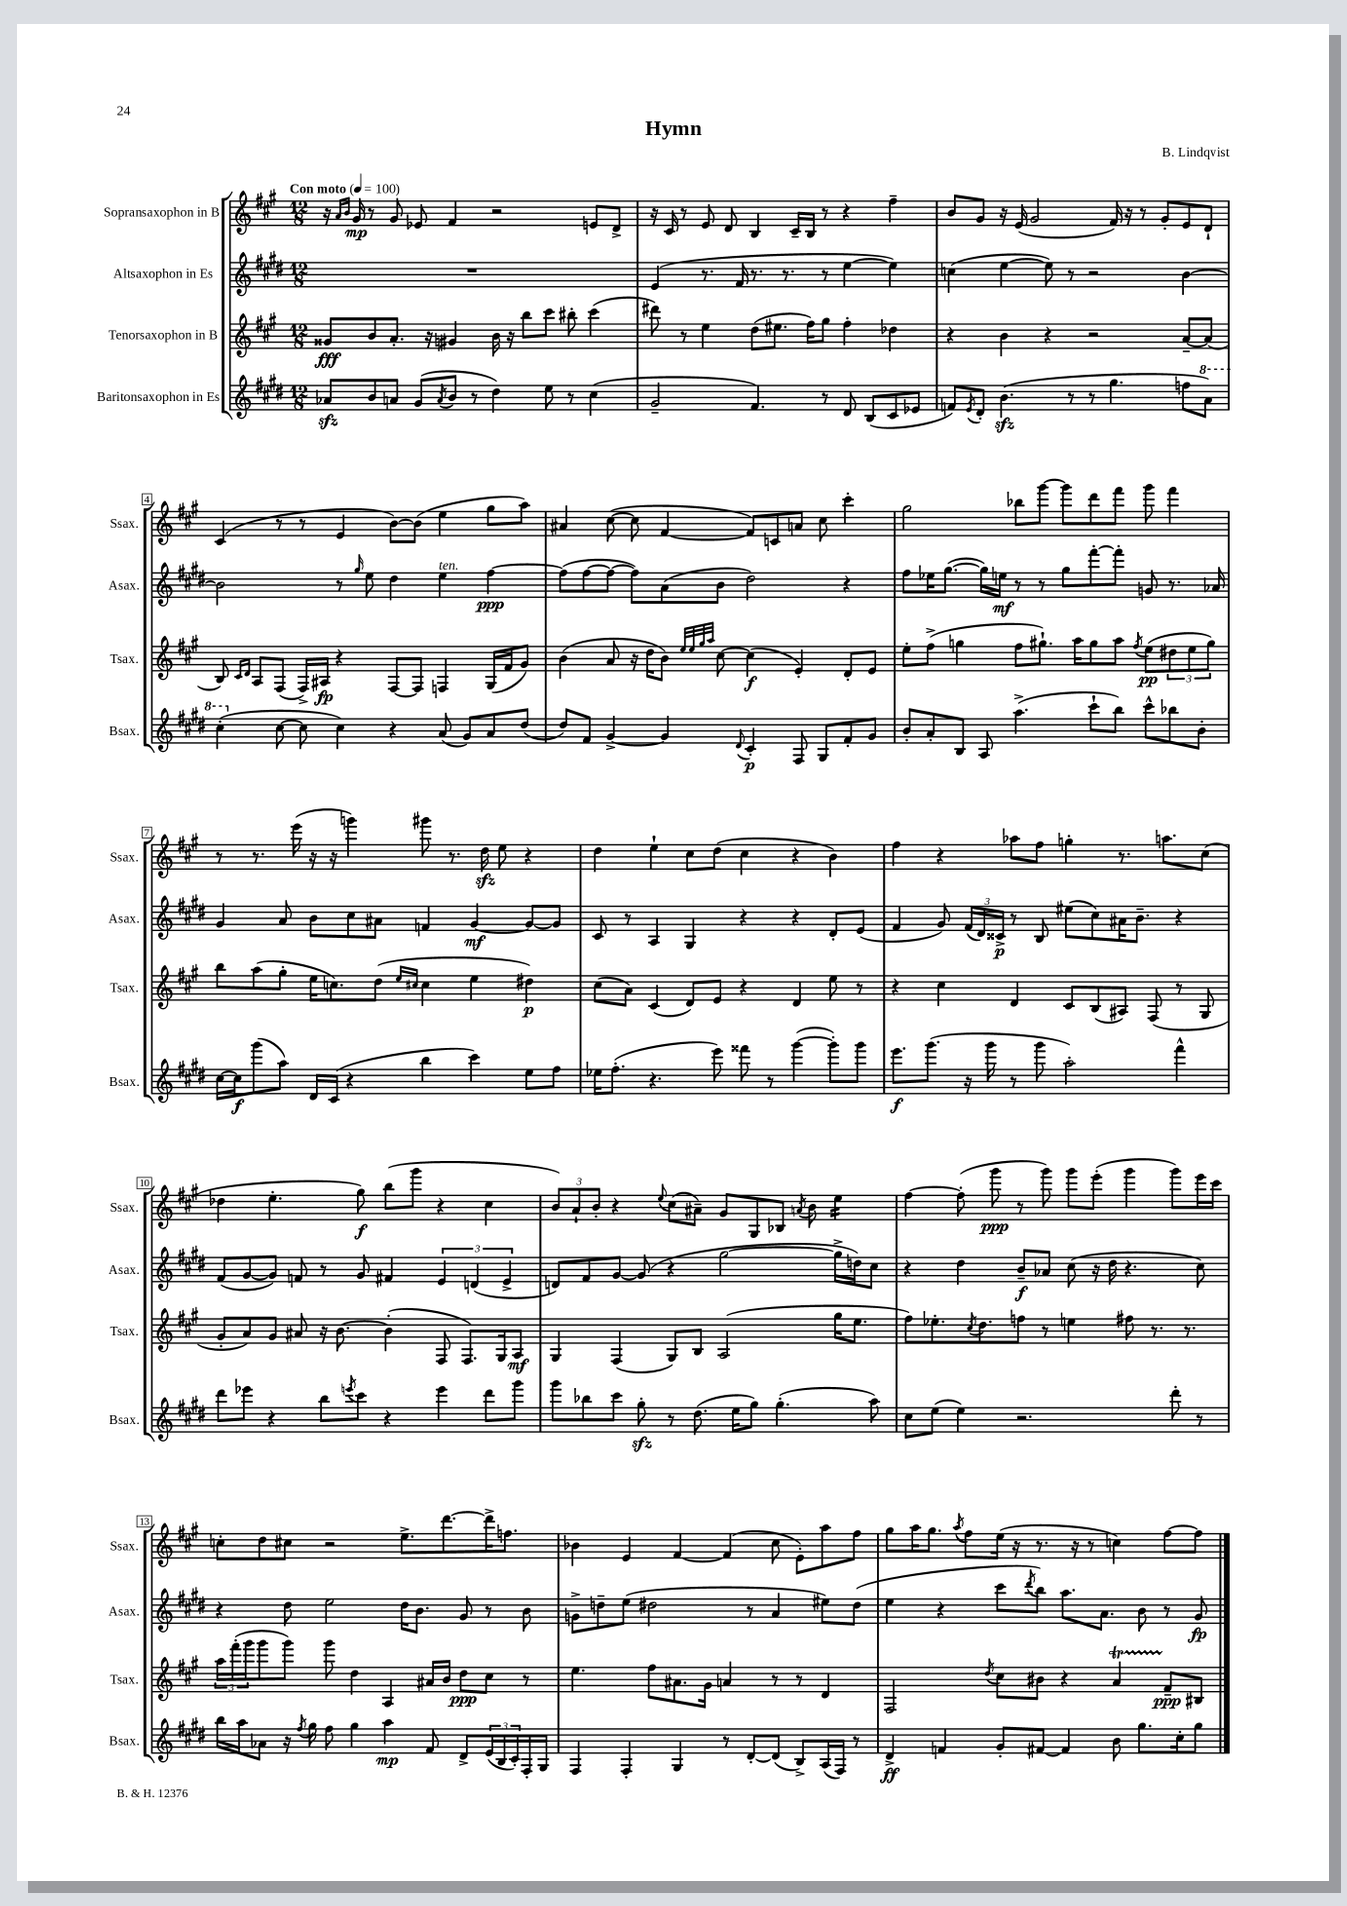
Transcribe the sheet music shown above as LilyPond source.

\header { title = "Hymn" composer = "B. Lindqvist" }
<<
\new StaffGroup <<
\new Staff = "s0" \with { instrumentName = "Sopransaxophon in B" shortInstrumentName = "Ssax." } {
    \clef treble \key a \major \numericTimeSignature \time 12/8 \tempo "Con moto" 4 = 100
    r16 \grace { a'16 b'16 } gis'16\mp r8 gis'8 ees'8 fis'4 r2 e'8 d'8-> |
    r16 cis'16 r8 e'8 d'8 b4 cis'16-- b16 r8 r4 fis''4-- |
    b'8 gis'8 r16 e'16( gis'2 fis'16) r16 r8 gis'8-. e'8 d'8-! |
    cis'4( r8 r8 e'4 b'8~) b'8( e''4 gis''8 a''8) |
    ais'4 cis''8~( cis''8 fis'4~ fis'8) c'8 a'8 cis''8 cis'''4-. |
    gis''2 bes''8 gis'''8~ gis'''8 d'''8 fis'''8 gis'''8 fis'''4 |
    r8 r8. e'''16( r16 r16 g'''4) gis'''8 r8. d''16\sfz e''8 r4 |
    d''4 e''4-! cis''8 d''8( cis''4 r4 b'4) |
    fis''4 r4 aes''8 fis''8 g''4-. r8. a''8. cis''8( |
    des''4 e''4.-. gis''8\f) b''8( gis'''8 r4 cis''4 |
    \tuplet 3/2 { b'8) a'8-! b'8-. } r4 \appoggiatura { e''8 } cis''8( ais'8--) gis'8 gis8 bes8 \acciaccatura { a'8 } b'8 e''4:16 |
    fis''4~ fis''8-.( gis'''8\ppp r8 gis'''8) gis'''8 e'''8-.( gis'''4 gis'''8) e'''16 cis'''16 |
    c''8-. d''8 cis''8 r2 e''8.-> d'''8.~ d'''16-> f''8. |
    bes'4 e'4 fis'4~ fis'4( cis''8 e'8-.) a''8 fis''8 |
    gis''8 a''16 gis''8. \acciaccatura { a''8 } fis''8 e''16( r16 r8. r16 r8 c''4) fis''8~ fis''8 \bar "|." |
}
\new Staff = "s1" \with { instrumentName = "Altsaxophon in Es" shortInstrumentName = "Asax." } {
    \clef treble \key e \major \numericTimeSignature \time 12/8
    R1. |
    e'4( r8. fis'16 r8. r8. r8 e''4~ e''4) |
    c''4( e''4~ e''8) r8 r2 b'4~ |
    b'2 r8 \grace { gis''16 } e''8 dis''4 e''4^\markup { \italic "ten." } fis''4~\ppp |
    fis''8( fis''8~ fis''8~ fis''8) a'8( b'8 dis''2) r4 |
    fis''8 ees''16 gis''8.~( gis''16) e''16\mf r8 r8 gis''8 fis'''8~-. fis'''8-. g'8 r8. aes'16 |
    gis'4 a'8 b'8 cis''8 ais'8 f'4 gis'4~\mf gis'8~ gis'8 |
    cis'8 r8 a4 gis4 r4 r4 dis'8-. e'8( |
    fis'4 gis'8) \tuplet 3/2 { fis'16( dis'16) cisis'16->\p } r8 b8 eis''8( cis''8) ais'16 b'8.-- r4 |
    fis'8( gis'8~ gis'8) f'8 r8 gis'8 fis'4 \tuplet 3/2 { e'4 d'4( e'4-> } |
    d'8) fis'8 gis'8~ gis'8( r4 gis''2~ gis''16-> d''16) cis''8 |
    r4 dis''4 b'8--\f aes'8 cis''8( r16 dis''16 r4. cis''8) |
    r4 dis''8 e''2 dis''16 b'8. gis'8 r8 b'8 |
    g'8-> d''8-- e''8( dis''2 r8 a'4 eis''8) dis''8( |
    e''4 r4 cis'''8 \acciaccatura { dis'''8 } b''8) a''8. a'8. b'8 r8 gis'8\fp \bar "|." |
}
\new Staff = "s2" \with { instrumentName = "Tenorsaxophon in B" shortInstrumentName = "Tsax." } {
    \clef treble \key a \major \numericTimeSignature \time 12/8
    gisis'8\fff b'8 a'8.-. r16 gis'4 b'16 r16 b''8 cis'''8 bis''8-. cis'''4( |
    dis'''8) r8 e''4 d''8( eis''8. fis''16) gis''8 fis''4-. des''4 |
    r4 b'4 r4 r2 a'8~-- a'8( |
    b8) \grace { cis'16 d'16 } a8 fis8( fis16->) ais16\fp r4 fis8~ fis8 f4 gis16( fis'16 gis'8) |
    b'4( a'8 r16 d''16 b'8) \grace { e''32 e''32 gis''32 a''32 } cis''8~ cis''4\f( e'4-.) d'8-. e'8 |
    e''8-. fis''8->( g''4 fis''8 gis''8.-!) a''16 gis''8 a''8 \acciaccatura { fis''8 } e''8\pp( \tuplet 3/2 { dis''8 e''8 gis''8) } |
    b''8 a''8( gis''8-. e''16 c''8.) d''8( \grace { e''16 cis''16 } cis''4 e''4 dis''4\p) |
    cis''8( a'8) cis'4( d'8) e'8 r4 d'4 e''8 r8 |
    r4 cis''4 d'4 cis'8 b8( ais8) fis8( r8 gis8 |
    gis'8-. a'8) gis'8 ais'8 r16 b'8.~ b'4-.( fis8 fis8.) gis16 a8\mf |
    gis4 fis4( gis8) b8 a2( gis''16 e''8. |
    fis''8) ees''8.-. \acciaccatura { cis''8 } d''8. f''8 r8 e''4 fis''8 r8. r8. |
    \tuplet 3/2 { a''16 fis'''16-.( gis'''16 } gis'''8 gis'''8) gis'''8 d''4 a4 ais'16 b'16 d''8\ppp cis''8 r8 |
    e''4. fis''8 ais'8. gis'16 a'4 r8 r8 d'4 |
    fis2 \acciaccatura { d''8 } cis''8 bis'8 r4 a'4\startTrillSpan fis'8--\stopTrillSpan\ppp bis8 \bar "|." |
}
\new Staff = "s3" \with { instrumentName = "Baritonsaxophon in Es" shortInstrumentName = "Bsax." } {
    \clef treble \key e \major \numericTimeSignature \time 12/8
    aes'8\sfz b'8 a'8 gis'8( \acciaccatura { a'8 } b'8 r8 dis''4) e''8 r8 cis''4( |
    gis'2-- fis'4.) r8 dis'8 b8( cis'8 ees'8 |
    f'8) \acciaccatura { e'8 } dis'8-. b'4.\sfz( r8 r8 gis''4. f''8 \ottava #1 a''8) |
    cis'''4-.( \ottava #0 cis''8~ cis''8 cis''4) r4 a'8( gis'8) a'8 dis''8( |
    dis''8) fis'8 gis'4~-> gis'4 \appoggiatura { dis'8 } cis'4-.\p fis8 gis8 fis'8-. gis'8 |
    b'8-. a'8-. b8 a8 a''4.->( cis'''8-! b''8) cis'''8-^ bes''8 b'8-. |
    cis''16~ cis''16\f gis'''8( a''8) dis'16 cis'16( r4 b''4 cis'''4) e''8 fis''8 |
    ees''16 fis''8.-.( r4. e'''8) fisis'''8 r8 gis'''4~( gis'''8-.) gis'''8 |
    e'''8.\f gis'''8.( r16 gis'''16 r8 gis'''8 a''2-.) fis'''4-^ |
    dis'''8 ees'''8 r4 b''8 \acciaccatura { e'''8 } cis'''8 r4 e'''4 dis'''8 gis'''8 |
    gis'''8 bes''8 cis'''8 gis''8-.\sfz r8 dis''8.( e''16 gis''8) gis''4.-.( a''8) |
    cis''8 e''8( e''4) r2. dis'''8-. r8 |
    b''16 a''16 aes'8 r16 \acciaccatura { fis''8 } gis''16 fis''8 gis''4 a''4\mp fis'8 dis'8-> \tuplet 3/2 { e'16( b16 cis'16-.) } fis16-. gis16 |
    fis4 fis4-. gis4 r8 dis'8~-. dis'8( b8->) a16( fis16) r8 |
    dis'4->\ff f'4 gis'8-. fis'8~ fis'4 b'8 gis''8. cis''16-. gis''8 \bar "|." |
}
>>
>>
\layout { \context { \Score \override BarNumber.stencil = #(make-stencil-boxer 0.1 0.3 ly:text-interface::print) } }
